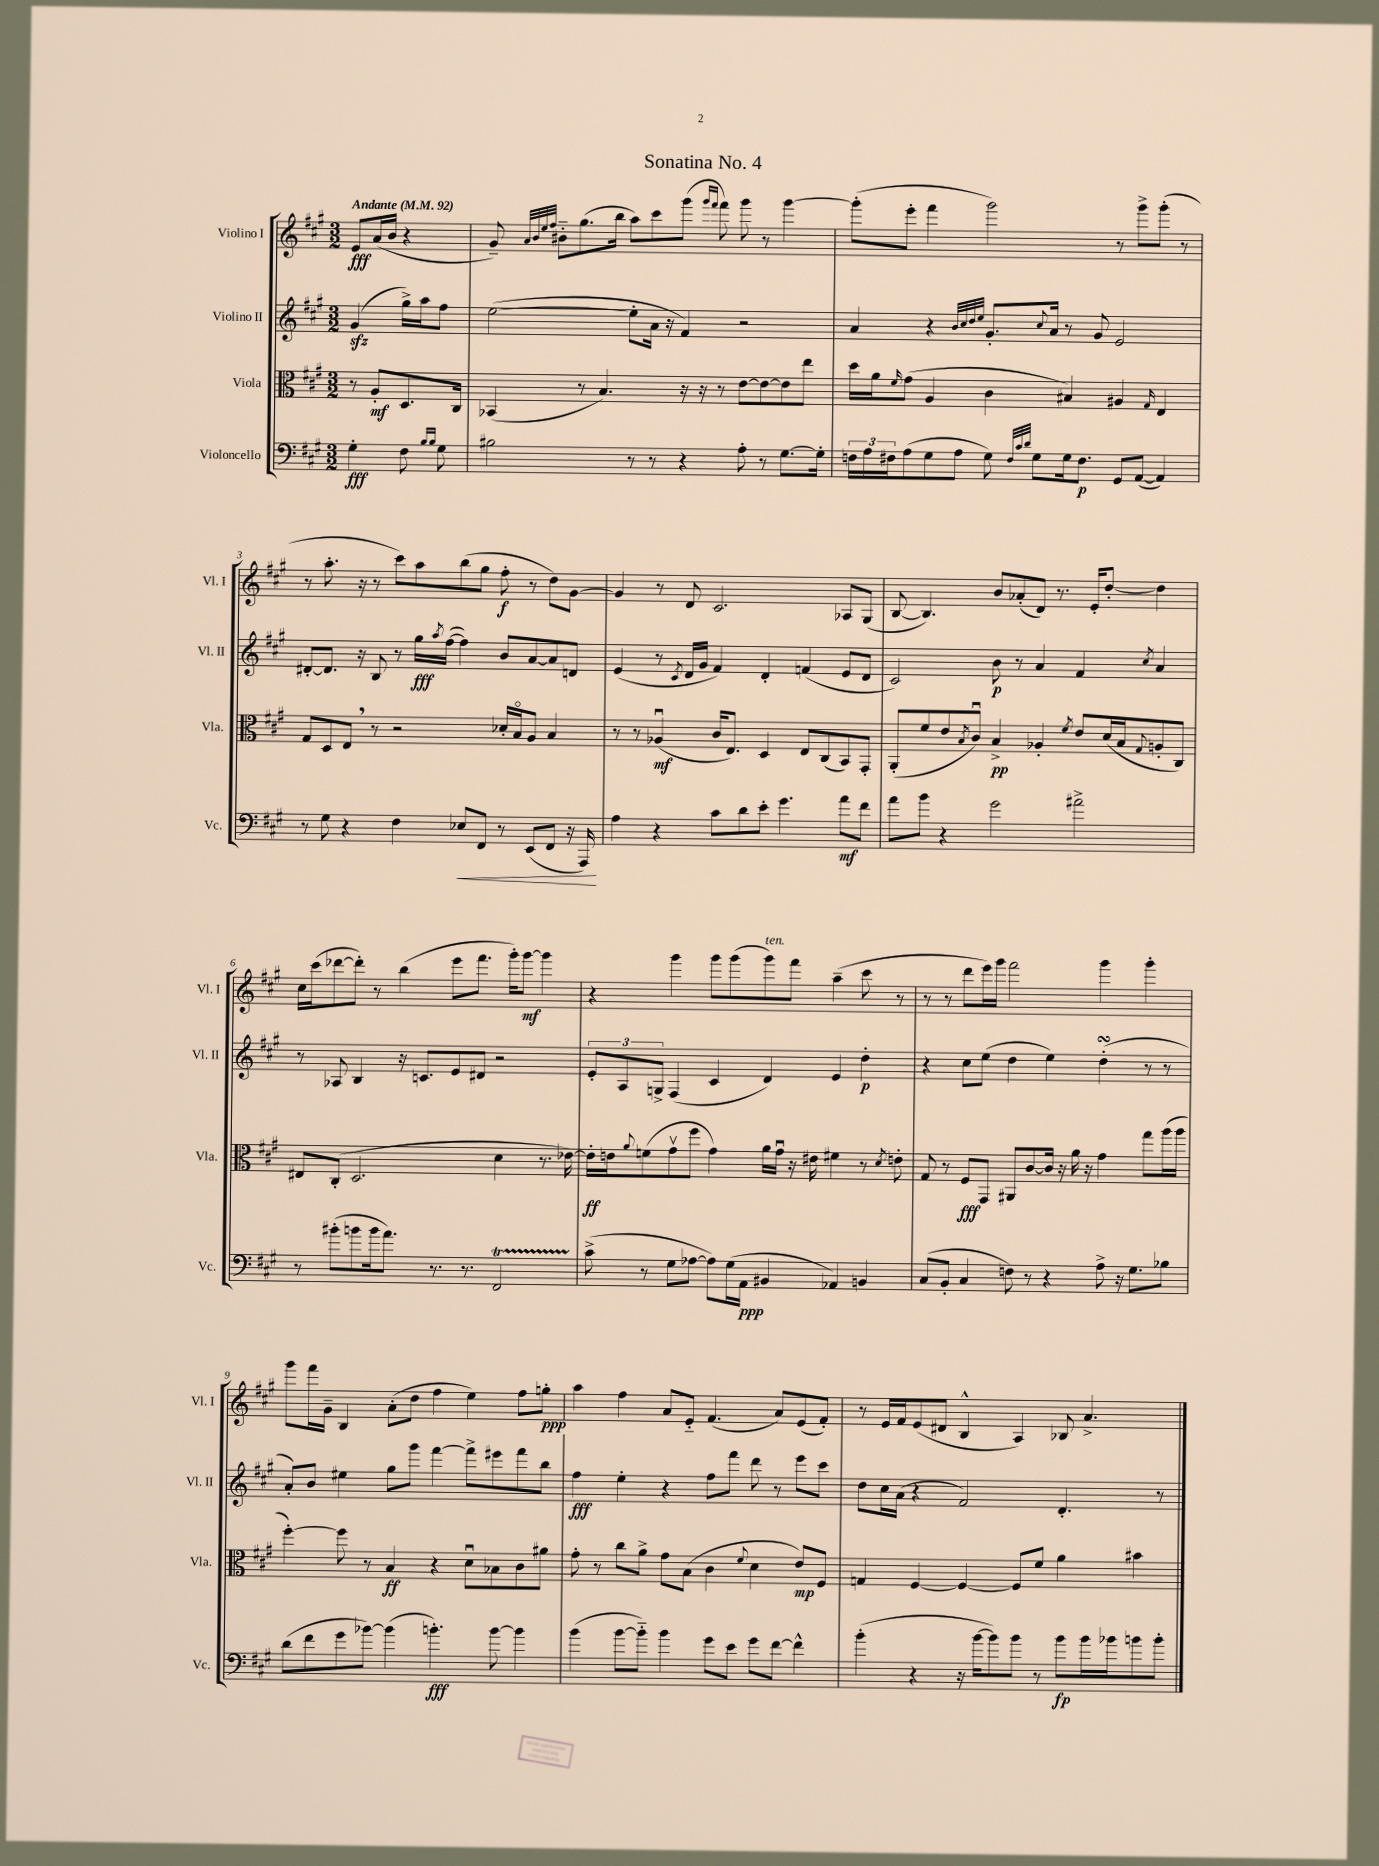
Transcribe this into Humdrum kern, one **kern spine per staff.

**kern	**dynam	**kern	**dynam	**kern	**dynam	**kern	**dynam
*part4	*part4	*part3	*part3	*part2	*part2	*part1	*part1
*staff4	*staff4	*staff3	*staff3	*staff2	*staff2	*staff1	*staff1
*I"Violoncello	*	*I"Viola	*	*I"Violino II	*	*I"Violino I	*
*I'Vc.	*	*I'Vla.	*	*I'Vl. II	*	*I'Vl. I	*
*clefF4	*	*clefC3	*	*clefG2	*	*clefG2	*
*k[f#c#g#]	*	*k[f#c#g#]	*	*k[f#c#g#]	*	*k[f#c#g#]	*
*M3/2	*	*M3/2	*	*M3/2	*	*M3/2	*
*MM92	*	*MM92	*	*MM92	*	*MM92	*
=	=	=	=	=	=	=	=
!	!	!	!	!	!	!LO:TX:a:B:t=Andante	!
4G#'\	fff	8r	.	(4g#zz/	.	8e/L	fff
.	.	8A'/L	mf	.	.	(16a/L	.
.	.	.	.	.	.	16b/JJ	.
8F#\	.	8.D/	.	16gg#^\LL)	.	4r	.
.	.	.	.	16aa\J	.	.	.
16qqB/LL	.	.	.	.	.	.	.
16qqB/JJ	.	.	.	.	.	.	.
8G#\	.	.	.	8ff#\J	.	.	.
.	.	16C#/Jk	.	.	.	.	.
=1	=1	=1	=1	=1	=1	=1	=1
2B#X\	.	(4BB-X/	.	([2ee\	.	8g#~/)	.
.	.	.	.	.	.	32qqa/LLL	.
.	.	.	.	.	.	32qqb/	.
.	.	.	.	.	.	32qqee/	.
.	.	.	.	.	.	32qqff#/JJJ	.
.	.	.	.	.	.	8b#X\L	.
.	.	8r	.	.	.	(8.gg#\	.
.	.	4.B/)	.	.	.	.	.
.	.	.	.	.	.	16bb\Jk	.
8r	.	.	.	8ee'\L]	.	8aa\L)	.
8r	.	.	.	16a\Jk	.	8ccc#\	.
.	.	.	.	16r	.	.	.
4r	.	16r	.	4f#/)	.	(8ggg#\J	.
.	.	16r	.	.	.	.	.
.	.	.	.	.	.	16qqggg#/LL	.
.	.	.	.	.	.	16qqfff#/JJ	.
.	.	8r	.	.	.	8fff#\)	.
8A'\	.	[8e\L	.	2r	.	8ggg#\	.
8r	.	8e\_	.	.	.	8r	.
[8.G#\L	.	8e\]	.	.	.	[4ggg#\	.
.	.	8ee\J	.	.	.	.	.
16G#'\Jk]	.	.	.	.	.	.	.
=2	=2	=2	=2	=2	=2	=2	=2
24Fn\LL	.	16dd\LL	.	4a/	.	(8ggg#'\L]	.
24A\	.	.	.	.	.	.	.
.	.	16a\J	.	.	.	.	.
24F#X\J	.	.	.	.	.	.	.
.	.	16qqf#/	.	.	.	.	.
(8A\	.	(8g#\J	.	.	.	8eee'\J	.
8G#\	.	4A/	.	4r	.	4fff#\	.
8A\J	.	.	.	.	.	.	.
.	.	.	.	32qqb/LLL	.	.	.
.	.	.	.	32qqcc#/	.	.	.
.	.	.	.	32qqdd/	.	.	.
.	.	.	.	32qqee/JJJ	.	.	.
8G#\)	.	4c#\	.	8.g#'/L	.	2ggg#\)	.
32qqF#/LLL	.	.	.	.	.	.	.
32qqc#/	.	.	.	.	.	.	.
32qqd/JJJ	.	.	.	.	.	.	.
8G#\L	.	.	.	.	.	.	.
.	.	.	.	8qqcc#/	.	.	.
.	.	.	.	16a/Jk	.	.	.
16G#\k	.	4B#X/)	.	8r	.	.	.
8.F#\J	p	.	.	.	.	.	.
.	.	.	.	8g#/	.	.	.
8GG#/L	.	4A#X/	.	2e/	.	8r	.
([8AA/J	.	.	.	.	.	8ggg#^\L	.
.	.	16qqG#/	.	.	.	.	.
4AA/])	.	4E/	.	.	.	(8ggg#'\J	.
.	.	.	.	.	.	8r	.
!!LO:LB:g=z
=3	=3	=3	=3	=3	=3	=3	=3
8r	.	8G#/L	.	[8d#X'/L	.	8r	.
8G#\	.	8D/	.	8.d#/J]	.	8.aa'\	.
4r	.	8E,/J	.	.	.	.	.
.	.	.	.	16r	.	16r	.
.	.	8r	.	8B/	.	8r	.
4F#\	.	2r	.	8r	.	8ccc#\L)	.
.	.	.	.	16gg#\LL	fff	8aa\	.
.	.	.	.	8qaa/	.	.	.
.	.	.	.	([16ff#\JJ	.	.	.
!	!LO:HP:b	!	!	!	!	!	!
8E-X/L	<	.	.	4ff#\])	.	(8bb\	.
8FF#/J	.	.	.	.	.	8gg#\J	.
8r	.	16d-X'/LL	.	8b/L	.	8ff#'\	f
.	.	16B/J	.	.	.	.	.
(8EE/L	.	8A/J	.	[8a/	.	8r	.
8FF#/J	.	4B/	.	8a/]	.	8dd\L)	.
16r	.	.	.	8dn/J	.	[8g#\J	.
16AAA/)	.	.	.	.	.	.	.
.	[	.	.	.	.	.	.
=4	=4	=4	=4	=4	=4	=4	=4
4A\	.	8r	.	(4e/	.	4g#/]	.
.	.	8r	.	.	.	.	.
4r	.	(4A-Xu/	mf	8r	.	8r	.
.	.	.	.	8qc#/	.	.	.
.	.	.	.	16d/LL	.	8d/	.
.	.	.	.	16g#/JJ	.	.	.
8c#\L	.	16c#/KL	.	4f#/)	.	2.c#/	.
.	.	8.E/J)	.	.	.	.	.
8d\	.	.	.	.	.	.	.
8e'\J	.	4D/	.	4d'/	.	.	.
4.g#\	.	.	.	.	.	.	.
.	.	8E/L	.	(4fn/	.	.	.
.	.	(8C#/	.	.	.	.	.
8a\L	mf	8BB/)	.	8e/L	.	8A-X/L	.
8f#\J	.	8GG#'/J	.	8d/J	.	(8G#/J	.
=5	=5	=5	=5	=5	=5	=5	=5
8a\L	.	(8AA'/L	.	2c#/)	.	[8B/	.
8b\J	.	8f#/	.	.	.	4.B/])	.
4r	.	8e/	.	.	.	.	.
.	.	8qB/	.	.	.	.	.
.	.	8c#u/J)	.	.	.	.	.
2g#\	.	4B^/	pp	8b\	p	8b/L	.
.	.	.	.	8r	.	(8a-X'/	.
.	.	4A-X'/	.	4a/	.	8d/J)	.
.	.	.	.	.	.	8.r	.
.	.	8qf#/	.	.	.	.	.
2a#X^\	.	8e/L	.	4f#/	.	.	.
.	.	.	.	.	.	16e'/KL	.
.	.	(16d/L	.	.	.	[8dd'/J	.
.	.	16B/J	.	.	.	.	.
.	.	8qqG#/	.	8qcc#/	.	.	.
.	.	8An'/	.	4a/	.	4dd\]	.
.	.	8C#/J)	.	.	.	.	.
!!LO:LB:g=z
=6	=6	=6	=6	=6	=6	=6	=6
8r	.	8E#X/L	.	8r	.	16cc#\LL	.
.	.	.	.	.	.	(16ccc#\J	.
(8b#X'\L	.	(8C#'/J	.	8A-X/	.	[8ddd-X\	.
8bn\	.	2.D/	.	4B/	.	8ddd-'\J])	.
16b\k	.	.	.	.	.	8r	.
8.a\J)	.	.	.	.	.	.	.
.	.	.	.	16r	.	(4bb\	.
.	.	.	.	8.cn/L	.	.	.
8.r	.	.	.	.	.	.	.
.	.	.	.	8e/	.	8eee\L	.
8.r	.	.	.	.	.	.	.
.	.	.	.	8d#X/J	.	8.fff#\J	.
2FF#T/	.	4d\	.	2r	.	.	.
.	.	.	.	.	.	16ggg#'\KL)	.
.	.	.	.	.	.	[8ggg#\J	mf
.	.	8.r	.	.	.	4ggg#\]	.
.	.	[16e-X\)	.	.	.	.	.
=7	=7	=7	=7	=7	=7	=7	=7
(8c#^\	.	16e-'\LL]	ff	12e'/L	.	4r	.
.	.	16en\J	.	.	.	.	.
.	.	.	.	12A/	.	.	.
.	.	8qqa/	.	.	.	.	.
8r	.	(8fn\	.	.	.	.	.
.	.	.	.	12Gn^/J	.	.	.
8G#\L	.	8g#v\	.	(4F#/	.	4ggg#\	.
[8A-X\J	.	8ff#\J	.	.	.	.	.
8A-\L])	.	4g#\)	.	4c#/	.	8ggg#\L	.
(16G#\L	.	.	.	.	.	(8ggg#\	.
16AA\JJ	ppp	.	.	.	.	.	.
!	!	!	!	!	!	!LO:TX:a:i:t=ten.	!
4BB#X/	.	16a\LL	.	4d/)	.	8ggg#\)	.
.	.	16g#u\JJ	.	.	.	.	.
.	.	16r	.	.	.	8fff#\J	.
.	.	16e#X\	.	.	.	.	.
4AA-X/)	.	4f#X\	.	4e/	.	(4aa~\	.
4BBn/	.	8r	.	4dd'\	p	8ccc#\	.
.	.	8qd/	.	.	.	.	.
.	.	8en'\	.	.	.	8r	.
=8	=8	=8	=8	=8	=8	=8	=8
(8C#/L	.	8G#/	.	4r	.	8r	.
8BB'/J	.	8r	.	.	.	8r	.
4C#/	.	8F#/L	fff	8cc#\L	.	8ddd\L	.
.	.	8GG#/J	.	(8ee\J	.	16eee\L)	.
.	.	.	.	.	.	16ggg#\JJ	.
8Fn\)	.	8AA#X/L	.	4dd\	.	2fff#\	.
8r	.	[8c#/	.	.	.	.	.
4r	.	16c#/Jk]	.	4ee\)	.	.	.
.	.	16r	.	.	.	.	.
.	.	16a\	.	.	.	.	.
.	.	16r	.	.	.	.	.
8A^\	.	4g#\	.	(4ddsSSs'\	.	4ggg#\	.
16r	.	.	.	.	.	.	.
8.G#\L	.	.	.	.	.	.	.
.	.	8gg#\L	.	8r	.	4ggg#'\	.
8B-X\J	.	(16aa\L	.	8r	.	.	.
.	.	16aa\JJ	.	.	.	.	.
!!LO:LB:g=z
=9	=9	=9	=9	=9	=9	=9	=9
(8d\L	.	[4ff#'\)	.	8a'/L)	.	8ggg#\L	.
8f#\	.	.	.	8b/J	.	16fff#\L	.
.	.	.	.	.	.	16g#~\JJ	.
8g#\	.	8ff#\]	.	4ee#X\	.	4B/	.
[8b-X\J)	.	8r	.	.	.	.	.
(4b-\]	.	4B/	ff	8gg#\L	.	(8a'\L	.
.	.	.	.	8ggg#\J	.	8dd\J	.
4.bn'\)	fff	4r	.	[4fff#\	.	4ff#\	.
.	.	8du\L	.	8fff#^\L]	.	4ee\)	.
[8b\	.	8B-X\	.	8eee#X\	.	.	.
4b\]	.	8c#\	.	8fff#\	.	8ff#\L	.
.	.	8a#X\J	.	8bb\J	.	8ggn'\J	ppp
=10	=10	=10	=10	=10	=10	=10	=10
(4b\	.	8g#'\	.	4ff#\	fff	4aa\	.
.	.	8r	.	.	.	.	.
[8b\L	.	8cc#\L	.	4ee'\	.	4ff#\	.
8b\J])	.	8a^\J	.	.	.	.	.
4b\	.	8g#\L	.	4r	.	8a/L	.
.	.	(8B\J	.	.	.	8e/J	.
8g#\L	.	4c#\	.	8ff#\L	.	(4.f#/	.
8e\J	.	.	.	8fff#\J	.	.	.
.	.	8qqf#/	.	.	.	.	.
8g#\L	.	4d\	.	8ddd\	.	.	.
[8f#\J	.	.	.	8r	.	8a/L)	.
4f#^^\]	.	8e/L)	mp	8eee\L	.	(8e/	.
.	.	8F#/J	.	8ccc#\J	.	8f#'/J)	.
=11	=11	=11	=11	=11	=11	=11	=11
(4b'\	.	4Gn/	.	8dd\L	.	8r	.
.	.	.	.	16cc#\L	.	16e/LL	.
.	.	.	.	(16a\JJ	.	16f#/J	.
4r	.	[4F#/	.	4r	.	(8e/	.
.	.	.	.	.	.	8d#X/J	.
16r	.	4F#/_	.	2f#/)	.	4B^^/	.
[16b\KL	.	.	.	.	.	.	.
8b\])	.	.	.	.	.	.	.
8b\J	.	8F#/L]	.	.	.	4A/)	.
8r	.	8f#/J	.	.	.	.	.
8b\L	fp	4a\	.	4.d'/	.	8B-X/	.
16b\L	.	.	.	.	.	4.a^/	.
16b-X\J	.	.	.	.	.	.	.
8bn\	.	4b#X\	.	.	.	.	.
8b'\J	.	.	.	8r	.	.	.
==	==	==	==	==	==	==	==
*-	*-	*-	*-	*-	*-	*-	*-
